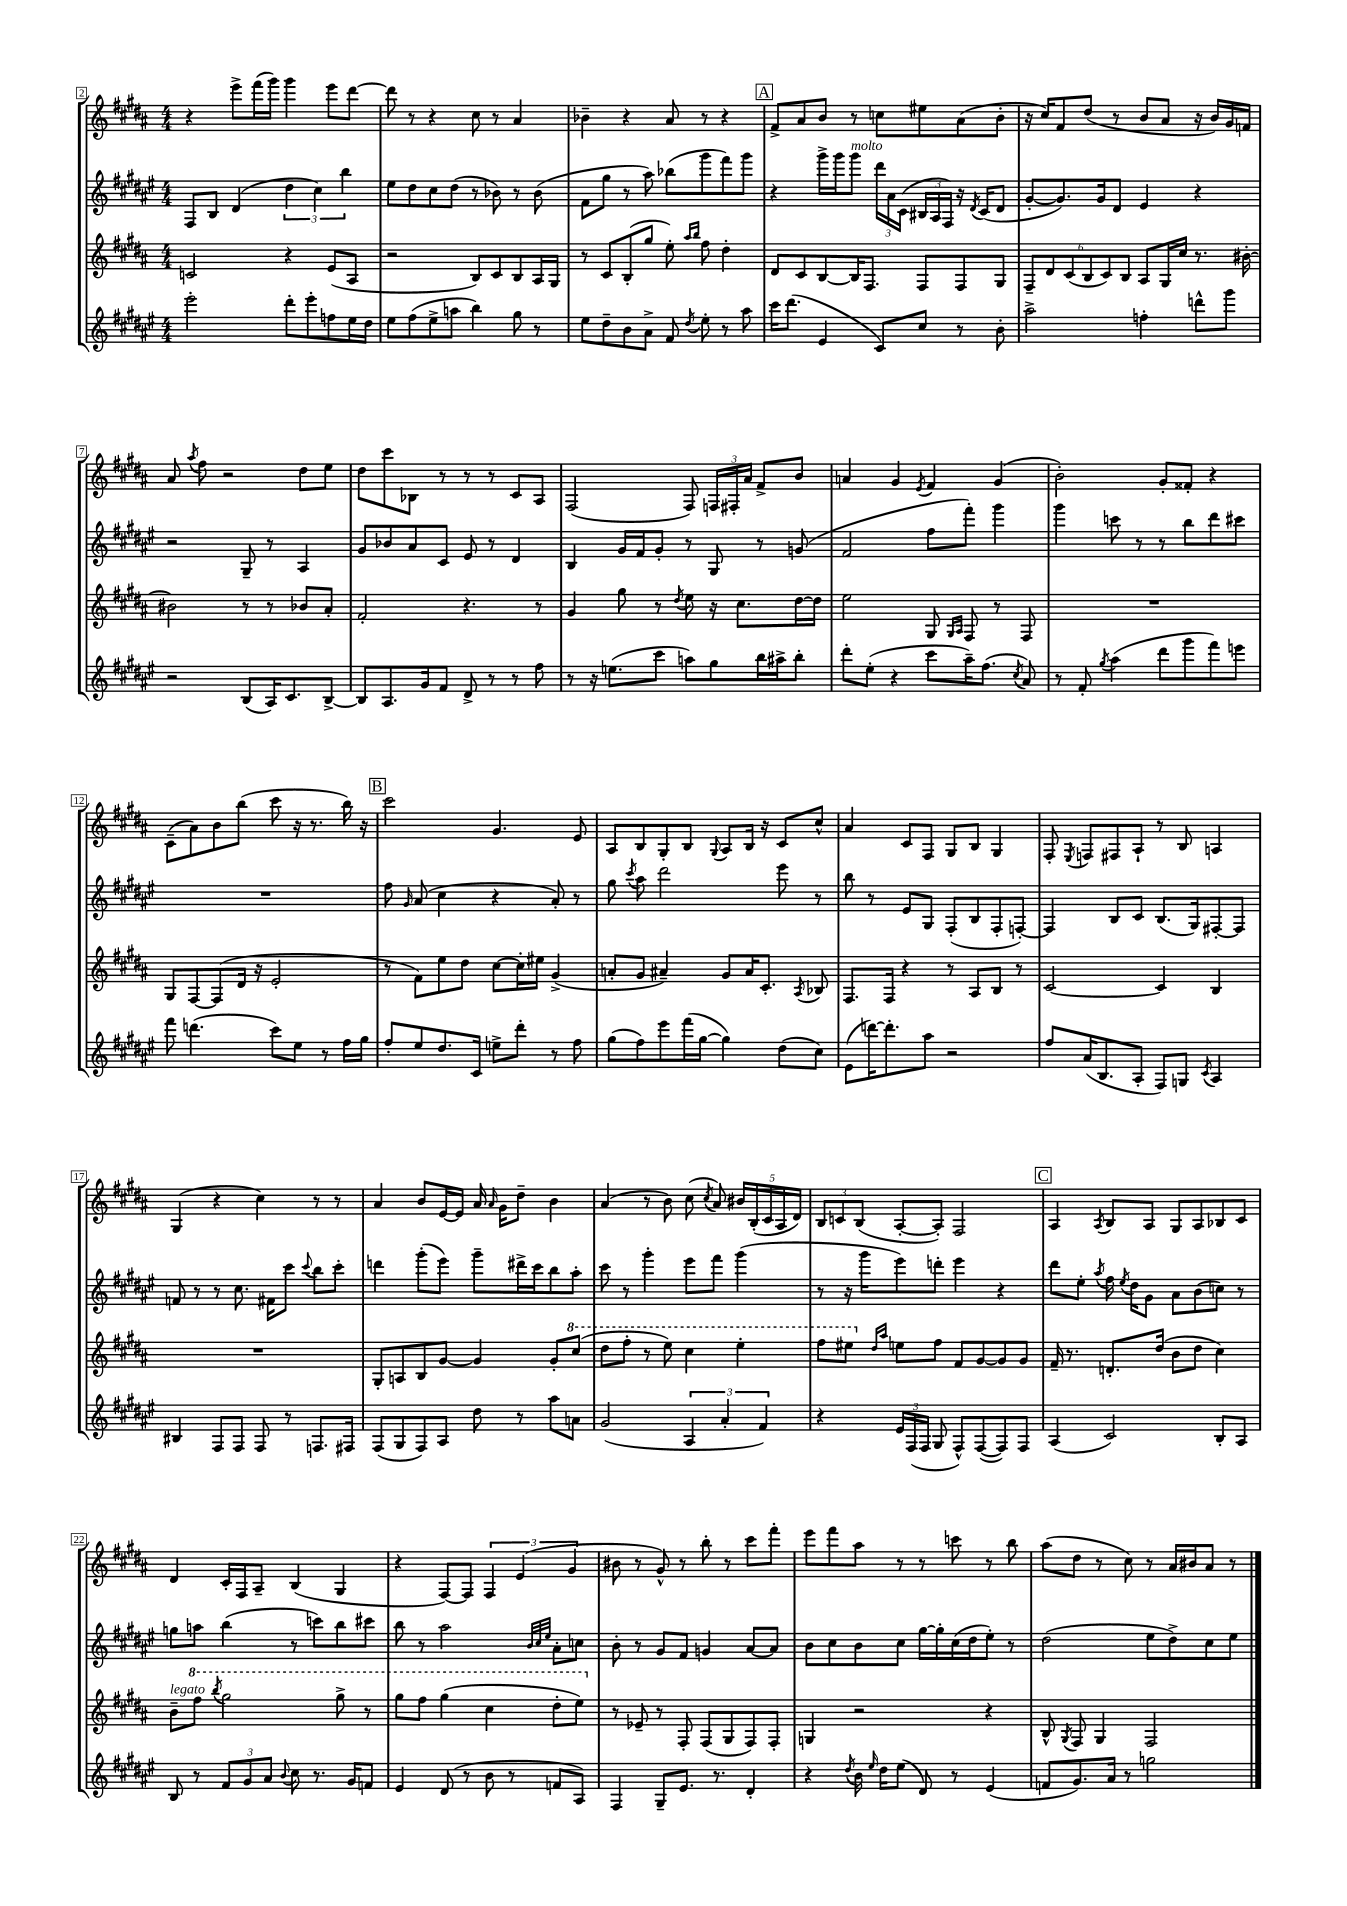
<<
\new StaffGroup <<
\new Staff = "s0" {
    \clef treble \key b \major \numericTimeSignature \time 4/4
    \autoBeamOff r4 e'''8[-> fis'''16( gis'''16]) gis'''4 e'''8[ dis'''8]~ |
    dis'''8 r8 r4 cis''8 r8 ais'4 |
    bes'4-- r4 ais'8 r8 r4 |
    \mark \markup { \box "A" } fis'8[-> ais'8 b'8] r8 c''8[ eis''8 ais'8( b'8]-. |
    r16 cis''16[) fis'8 dis''8]( r8 b'8[ ais'8] r16 b'16[) gis'16 f'16] |
    ais'8 \acciaccatura { ais''8 } fis''8 r2 dis''8[ e''8] |
    dis''8[ cis'''8 bes8] r8 r8 r8 cis'8[ ais8] |
    fis2( fis8) \tuplet 3/2 { f16[ fis16-. ais'16] } fis'8[-> b'8] |
    a'4 gis'4 \acciaccatura { e'8 } fis'4 gis'4( |
    b'2-.) gis'8[-. fisis'8]-. r4 |
    cis'8[--( ais'8) b'8 b''8]( cis'''8 r16 r8. b''16) r16 |
    \mark \markup { \box "B" } cis'''2 gis'4. e'8 |
    ais8[ b8 gis8-. b8] \appoggiatura { gis8 } ais8[ b16] r16 cis'8[ cis''8]-^ |
    ais'4 cis'8[ fis8] gis8[ b8] gis4 |
    fis8-. \acciaccatura { e8 } f8[ fis8 ais8]-! r8 b8 a4 |
    gis4( r4 cis''4) r8 r8 |
    ais'4 b'8[ e'16~ e'16] ais'16 \grace { ais'16 } gis'16[ dis''8]-- b'4 |
    ais'4( r8 b'8) cis''8( \acciaccatura { cis''8 } ais'8) \tuplet 5/4 { bis'16[ b16-.( cis'16 ais16 dis'16]) } |
    \tuplet 3/2 { b8[ c'8 b8]( } ais8[~-. ais8]-.) fis2 |
    \mark \markup { \box "C" } ais4 \acciaccatura { ais8 } b8[ ais8] gis8[ ais8 bes8 cis'8] |
    dis'4 cis'16[-. fis16 ais8]-- b4( gis4 |
    r4 fis8[~) fis8] \tuplet 3/2 { fis4 e'4( gis'4 } |
    bis'8 r8 gis'8-^) r8 b''8-. r8 cis'''8[ fis'''8]-. |
    e'''8[ fis'''8 ais''8] r8 r8 c'''8 r8 b''8 |
    ais''8[( dis''8] r8 cis''8) r8 ais'16[ bis'16 ais'8] r8 \bar "|." |
}
\new Staff = "s1" {
    \clef treble \key fis \major \numericTimeSignature \time 4/4
    \autoBeamOff fis8[ b8] dis'4( \tuplet 3/2 { dis''4 cis''4) b''4 } |
    eis''8[ dis''8 cis''8 dis''8]( r8 bes'8) r8 bes'8( |
    fis'8[ gis''8] r8 ais''8) bes''8[( gis'''8 fis'''8) gis'''8] |
    \mark \markup { \box "A" } r4 gis'''16[-> gis'''16 gis'''8]^\markup { \italic "molto" } \tuplet 3/2 { dis'''16[ ais'16 cis'16]( } \tuplet 3/2 { bis16[ ais16 fis16]) } r16 \acciaccatura { dis'8 } cis'16[( dis'8] |
    gis'8[~-. gis'8.) gis'16 dis'8] eis'4 r4 |
    r2 gis8-- r8 ais4 |
    gis'8[ bes'8 ais'8 cis'8] eis'8 r8 dis'4 |
    b4 gis'16[ fis'16 gis'8]-. r8 gis8 r8 g'8( |
    fis'2 fis''8[ fis'''8]-.) gis'''4 |
    gis'''4 c'''8 r8 r8 b''8[ dis'''8 cis'''8] |
    R1 |
    \mark \markup { \box "B" } fis''8 \grace { gis'16 } ais'8( cis''4 r4 ais'8-.) r8 |
    gis''8 \acciaccatura { cis'''8 } ais''8 dis'''2 eis'''8 r8 |
    b''8 r8 eis'8[ gis8] fis8[-.( b8 fis8-. f8]~-.) |
    f4 b8[ cis'8] b8.[( gis16) fis8~-. fis8] |
    f'8 r8 r8 cis''8. fis'16[ cis'''8] \appoggiatura { cis'''8 } b''8[ cis'''8]-. |
    d'''4 gis'''8[-.( eis'''8]) gis'''8[-- dis'''16-> cis'''16 b''8 ais''8]-. |
    cis'''8 r8 gis'''4-. eis'''8[ fis'''8] gis'''4( |
    r8 r16 gis'''16[ eis'''8) d'''8]-. eis'''4 r4 |
    \mark \markup { \box "C" } dis'''8[ eis''8]-. \acciaccatura { ais''8 } fis''16 \acciaccatura { eis''8 } dis''16[ gis'8] ais'8[ b'8( c''8]) r8 |
    g''8[ a''8] b''4( r8 c'''8[) b''8 cis'''8] |
    b''8 r8 ais''2 \grace { b'32[ cis''32 eis''32] } ais'8[-. c''8] |
    b'8-. r8 gis'8[ fis'8] g'4 ais'8[~ ais'8] |
    b'8[ cis''8 b'8 cis''8] gis''16[~ gis''16-. cis''16( dis''16 eis''8]-.) r8 |
    dis''2( eis''8[ dis''8->) cis''8 eis''8] \bar "|." |
}
\new Staff = "s2" {
    \clef treble \key b \major \numericTimeSignature \time 4/4
    \autoBeamOff c'2 r4 e'8[( ais8] |
    r2 b8[) cis'8 b8 ais16 gis16] |
    r8 cis'8[ b8-.( gis''8] e''8-.) \grace { ais''16[ b''16] } fis''8 dis''4-. |
    \mark \markup { \box "A" } dis'8[ cis'8 b8~ b16 fis8.] fis8[ fis8 gis8] |
    \tuplet 6/4 { fis8[-- dis'8 cis'8( b8 cis'8) b8] } ais8[ gis16 cis''16] r8. bis'16~-. |
    bis'2 r8 r8 bes'8[ ais'8]-. |
    fis'2-. r4. r8 |
    gis'4 gis''8 r8 \acciaccatura { dis''8 } e''8 r16 cis''8.[ dis''16~ dis''16] |
    e''2 gis8 \grace { gis16[ ais16] } fis8 r8 fis8 |
    R1 |
    gis8[ fis8~ fis8( dis'16] r16 e'2-. |
    \mark \markup { \box "B" } r8 fis'8[) e''8 dis''8] cis''8[~ cis''16-. eis''16] gis'4->( |
    a'8[-. gis'8] ais'4--) gis'8[ ais'16 cis'8.]-. \acciaccatura { ais8 } bes8 |
    fis8.[ fis16] r4 r8 ais8[ b8] r8 |
    cis'2~ cis'4 b4 |
    R1 |
    gis8[-. a8 b8 gis'8]~ gis'4 gis'8[-. \ottava #1 cis'''8]( |
    dis'''8[ fis'''8]-. r8 e'''8) cis'''4 e'''4-. |
    fis'''8[ eis'''8] \ottava #0 \grace { dis''16[ ais''16] } e''!8[ fis''8] fis'8[ gis'8~ gis'8 gis'8] |
    \mark \markup { \box "C" } fis'16-- r8. d'8.[-. dis''16]( b'8[ dis''8] cis''4) |
    b'8[--^\markup { \italic "legato" } \ottava #1 fis'''8] \acciaccatura { b'''8 } gis'''2 gis'''8-> r8 |
    gis'''8[ fis'''8] gis'''4( cis'''4 dis'''8[-. e'''8]) \ottava #0 |
    r8 ees'8-- r8 fis8-. fis8[( gis8 fis8) fis8]-. |
    g4 r2 r4 |
    b8-^ \acciaccatura { gis8 } fis8 gis4 fis2 \bar "|." |
}
\new Staff = "s3" {
    \clef treble \key fis \major \numericTimeSignature \time 4/4
    \autoBeamOff eis'''2-. dis'''8[-. eis'''8-. f''8 eis''16 dis''16] |
    eis''8[ fis''8( eis''8-> a''8] b''4) gis''8 r8 |
    eis''8[ dis''8-- b'8 ais'8]-> fis'8 \acciaccatura { dis''8 } eis''8-. r8 ais''8 |
    \mark \markup { \box "A" } cis'''16[ dis'''8.]( eis'4 cis'8[) cis''8] r8 b'8-. |
    ais''2-> f''4-. d'''8[-^ gis'''8] |
    r2 b8[( ais16) cis'8. b8]~-> |
    b8[ ais8. gis'16 fis'8] dis'8-> r8 r8 fis''8 |
    r8 r16 e''8.[( cis'''8] a''8[) gis''8 b''16 ais''16-> b''8]-. |
    dis'''8[-. eis''8]-.( r4 cis'''8[ ais''16--) fis''8.]( \acciaccatura { cis''8 } ais'8) |
    r8 fis'8-. \acciaccatura { gis''8 } ais''4( dis'''8[ gis'''8 fis'''8) e'''8] |
    fis'''8 d'''4.( cis'''8[) eis''8] r8 fis''16[ gis''16] |
    \mark \markup { \box "B" } fis''8[-. eis''8 dis''8. cis'16] e''8[-> dis'''8]-. r8 fis''8 |
    gis''8[( fis''8) eis'''8 fis'''16( gis''16]~ gis''4) dis''8[( cis''8]) |
    eis'8[( d'''16~) d'''8.-. ais''8] r2 |
    fis''8[ ais'16( b8. ais8]-. fis8[) g8] \acciaccatura { cis'8 } ais4 |
    bis4 fis8[ fis8] fis8 r8 f8.[ fis16] |
    fis8[( gis8 fis8) ais8] dis''8 r8 ais''8[ a'8] |
    gis'2( \tuplet 3/2 { ais4 ais'4-. fis'4) } |
    r4 \tuplet 3/2 { eis'16[ fis16( fis16] } gis8 fis8[-^) fis8~( fis8) fis8] |
    \mark \markup { \box "C" } ais4( cis'2) b8[-. ais8] |
    b8 r8 \tuplet 3/2 { fis'8[ gis'8 ais'8] } \appoggiatura { b'8 } cis''8 r8. gis'16[ f'8] |
    eis'4 dis'8( r8 b'8 r8 f'8[ ais8]) |
    fis4 gis8[-- eis'8.] r8. dis'4-. |
    r4 \acciaccatura { dis''8 } b'16 \grace { eis''16 } dis''16[ eis''8]( dis'8) r8 eis'4( |
    f'8[ gis'8.) ais'16] r8 g''2 \bar "|." |
}
>>
>>
\layout { \context { \Score currentBarNumber = #2 \override BarNumber.stencil = #(make-stencil-boxer 0.1 0.3 ly:text-interface::print) } }
